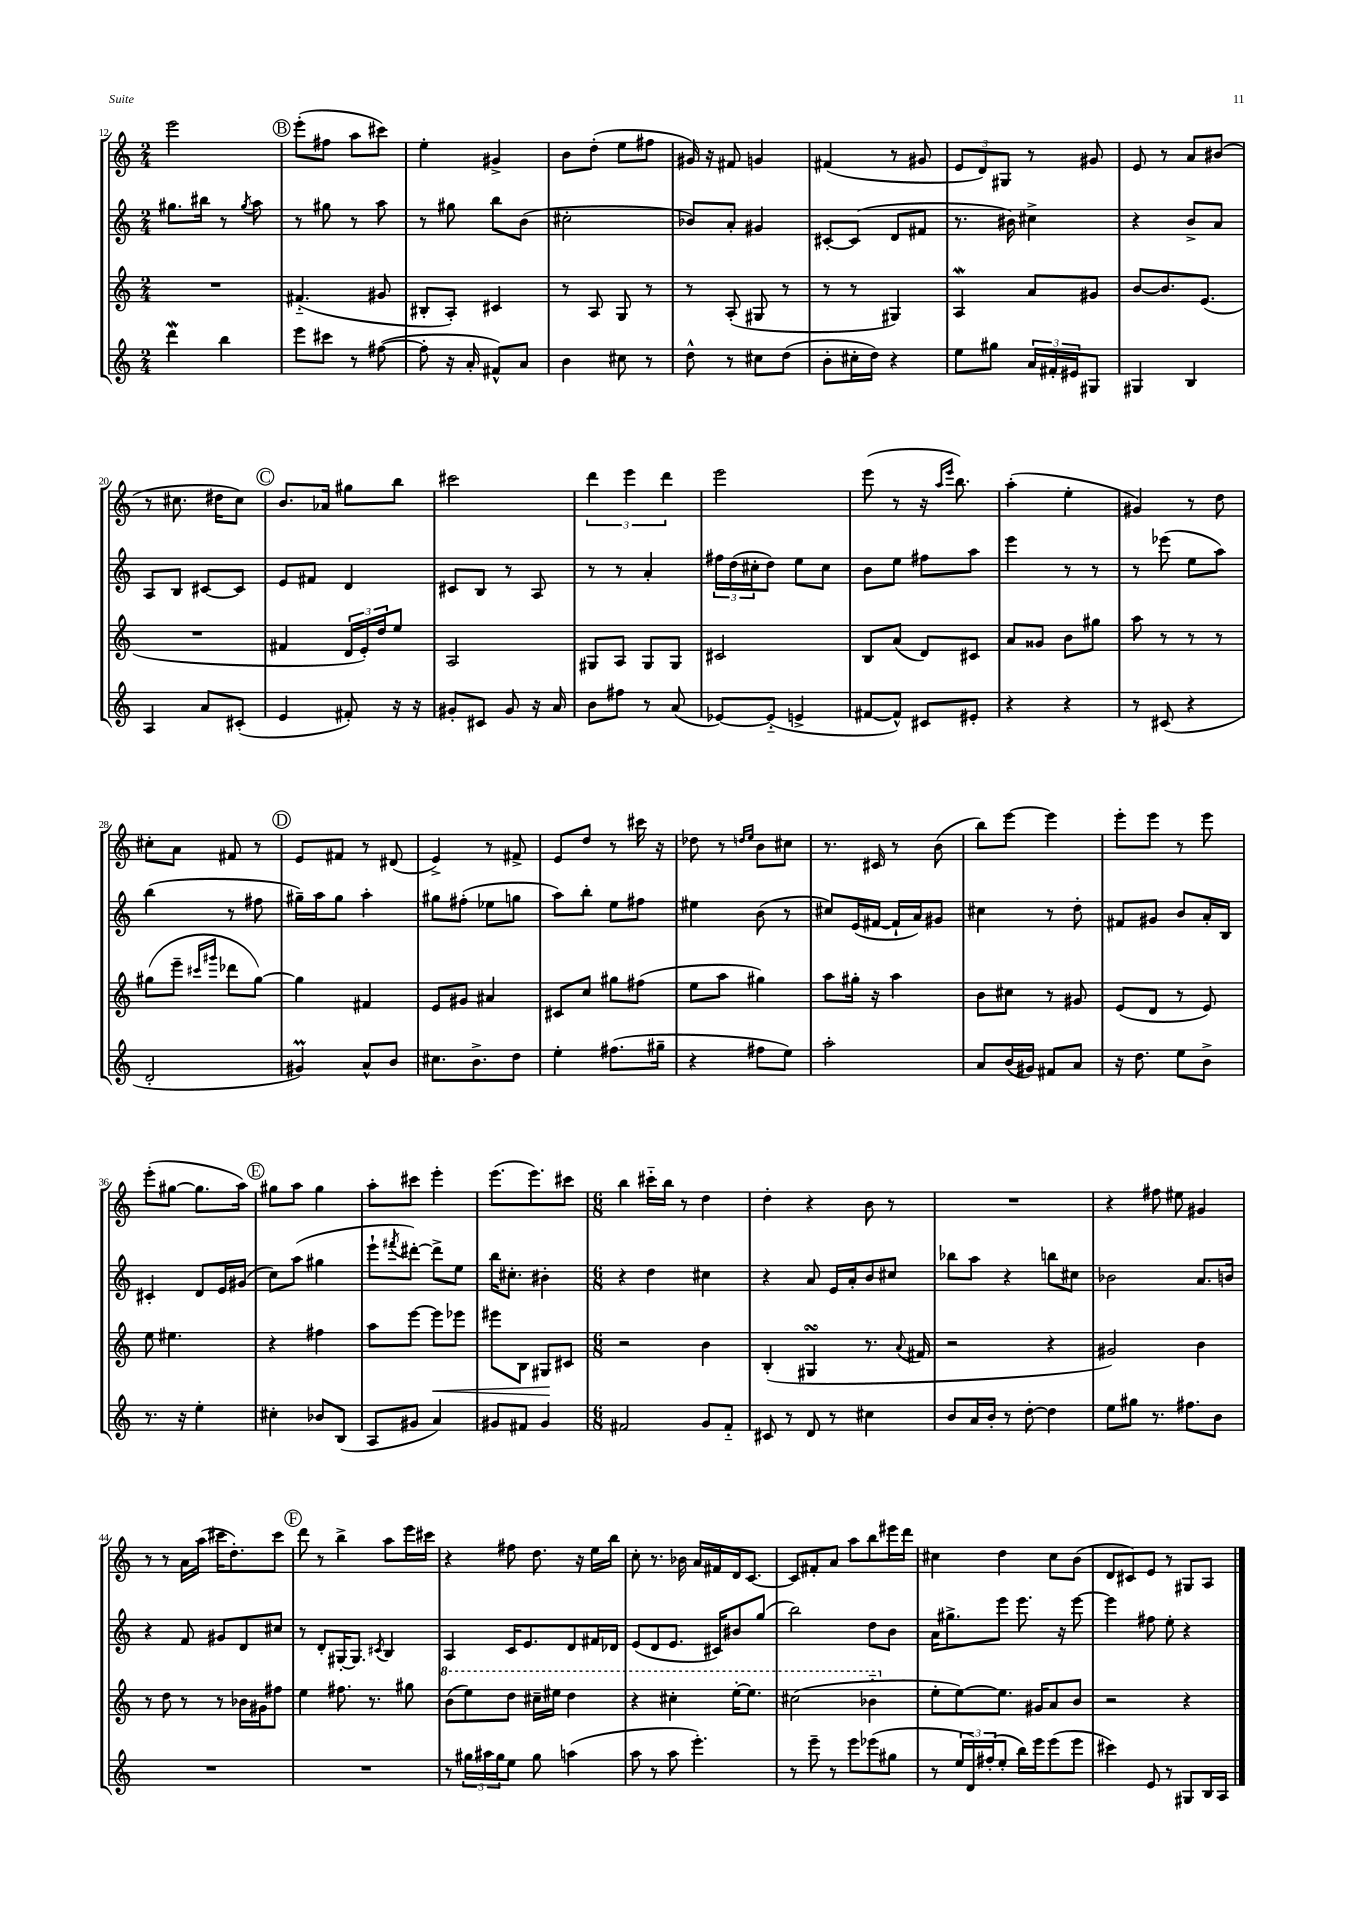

**kern	**kern	**kern	**kern
*staff4	*staff3	*staff2	*staff1
*clefG2	*clefG2	*clefG2	*clefG2
*k[]	*k[]	*k[]	*k[]
*M2/4	*M2/4	*M2/4	*M2/4
4ddd	2r	8.gg#	2eee
.	.	16bb#	.
4bb	.	8r	.
.	.	8qgg#	.
.	.	8aa	.
=	=	=	=
8eee	(4.f#'~	8r	(8eee'
8ccc#	.	8gg#	8ff#
8r	.	8r	8aa
([8ff#	8g#	8aa	8ccc#)
=	=	=	=
8ff#']	8B#'	8r	4ee'
16r	8A')	8gg#	.
16a'	.	.	.
8f#^^)	4c#	8bb	4g#^
8a	.	(8b	.
=	=	=	=
4b	8r	2cc#'	8b
.	8A	.	(8dd'
8cc#	8G	.	8ee
8r	8r	.	8ff#
=	=	=	=
8dd^^	8r	8b-)	16g#)
.	.	.	16r
8r	(8A'	8a'	8f#
8cc#	8G#	4g#	4g
(8dd	8r	.	.
=	=	=	=
8b'	8r	[8c#'	(4f#
16cc#'	8r	(8c#]	.
16dd)	.	.	.
4r	4G#)	8d	8r
.	.	8f#	8g#
=	=	=	=
8ee	4A	8.r	12e
.	.	.	12d)
8gg#	.	.	.
.	.	.	12G#
.	.	16b#)	.
24a	8a	4cc#^	8r
24f#'	.	.	.
24e#	.	.	.
8G#	8g#	.	8g#
=	=	=	=
4G#	[8b	4r	8e
.	8.b]	.	8r
4B	.	8b^	8a
.	(8.e	.	.
.	.	8a	(8b#
=	=	=	=
4A	2r	8A	8r
.	.	8B	8.cc#
8a	.	[8c#	.
.	.	.	16dd#
(8c#'	.	8c#]	8cc#)
=	=	=	=
4e	4f#	8e	8.b
.	.	8f#	.
.	.	.	16a-
8f#')	24d	4d	8gg#
.	24e')	.	.
.	24dd	.	.
16r	8ee	.	8bb
16r	.	.	.
=	=	=	=
8g#'	2A	8c#	2ccc#
8c#	.	8B	.
8g#	.	8r	.
16r	.	8A	.
16a	.	.	.
=	=	=	=
8b	8G#	8r	6ddd
8ff#	8A	8r	.
.	.	.	6eee
8r	8G#	4a'	.
.	.	.	6ddd
(8a	8G#	.	.
=	=	=	=
[8e-)	2c#	24ff#	2eee
.	.	(24dd	.
.	.	24cc#'	.
(8e-'~]	.	8dd)	.
4e^	.	8ee	.
.	.	8cc#	.
=	=	=	=
[8f#	8B	8b	(8eee
8f#^^])	(8a	8ee	8r
8c#	8d)	8ff#	16r
.	.	.	16qqaa
.	.	.	16qqeee
.	.	.	8.bb)
8e#'	8c#	8aa	.
=	=	=	=
4r	8a	4eee	(4aa'
.	8g##	.	.
4r	8b	8r	4ee'
.	8gg#	8r	.
=	=	=	=
8r	8aa	8r	4g#)
(8c#	8r	(8eee-	.
4r	8r	8ee	8r
.	8r	8aa)	8dd
=	=	=	=
2d'	(8gg#	(4bb	8cc#'
.	8eee~	.	8a
.	16qqccc#	.	.
.	16qqggg#	.	.
.	8ddd-	8r	8f#
.	[8gg#)	8ff#	8r
=	=	=	=
4g#)	4gg#]	16gg#~)	8e
.	.	16aa	.
.	.	8gg#	8f#
8a^^	4f#	4aa'	8r
8b	.	.	(8d#
=	=	=	=
8.cc#	8e	8gg#	4e^)
.	8g#	(8ff#'	.
8.b^	.	.	.
.	4a#	8ee-	8r
8dd	.	8gg	8f#^
=	=	=	=
4ee'	8c#	8aa)	8e
.	8cc	8bb'	8dd
(8.ff#	8gg#	8ee	8r
.	(8ff#	8ff#	16ccc#
16gg#~	.	.	16r
=	=	=	=
4r	8ee	4ee#	8dd-
.	8aa	.	8r
.	.	.	16qqdd
.	.	.	16qqee
8ff#	4gg#)	(8b	8b
8ee)	.	8r	8cc#
=	=	=	=
2aa'	8aa	8cc#)	8.r
.	16gg#'	(16e	.
.	16r	[16f#	16c#
.	4aa	16f#`]	8r
.	.	16a)	.
.	.	8g#	(8b
=	=	=	=
8a	8b	4cc#	8bb)
(16b	8cc#	.	[8eee
16g#)	.	.	.
8f#	8r	8r	4eee]
8a	8g#	8dd'	.
=	=	=	=
16r	(8e	8f#	8eee'
8.dd	.	.	.
.	8d	8g#	8eee
8ee	8r	8b	8r
8b^	8e)	16a'	8eee
.	.	16B	.
=	=	=	=
8.r	8ee	4c#'	(8eee'
.	4.ee#	.	[8gg#
16r	.	.	.
4ee'	.	8d	8.gg#]
.	.	16e	.
.	.	(16g#	16aa)
=	=	=	=
4cc#'	4r	8cc)	8gg#
.	.	(8aa	8aa
8b-	4ff#	4gg#	4gg#
(8B	.	.	.
=	=	=	=
8A	8aa	8eee`	8aa'
.	.	8qfff#	.
8g#	[8eee	[8ddd#')	8ccc#
4a)	8eee]	8ddd#^]	4eee'
.	8eee-	8ee	.
=	=	=	=
8g#	8eee#	16bb	(8.eee
.	.	8.cc#'	.
8f#	8B	.	.
.	.	.	8.eee)
4g#	8G#	4b#'	.
.	8c#	.	8ccc#
=	=	=	=
*M6/8	*M6/8	*M6/8	*M6/8
2f#	2r	4r	4bb
.	.	4dd	16ccc#'~
.	.	.	16bb
.	.	.	8r
8g	4b	4cc#	4dd
8f#'~	.	.	.
=	=	=	=
8c#	(4B'	4r	4dd'
8r	.	.	.
8d	4G#	8a	4r
8r	.	16e	.
.	.	16a'	.
4cc#	8.r	8b	8b
.	.	8cc#	8r
.	8qqa	.	.
.	16f#	.	.
=	=	=	=
8b	2r	8bb-	2.r
16a	.	8aa	.
16b'	.	.	.
8r	.	4r	.
[8dd'	.	.	.
4dd]	4r	8bb	.
.	.	8cc#	.
=	=	=	=
8ee	2g#)	2b-	4r
8gg#	.	.	.
8.r	.	.	8ff#
.	.	.	8ee#
8.ff#	.	.	.
.	4b	8.a	4g#
8b	.	.	.
.	.	16b	.
=	=	=	=
2.r	8r	4r	8r
.	8dd	.	8r
.	8r	8f	16a
.	.	.	(16aa
.	8r	8g#	16ccc#
.	.	.	8.dd')
.	16b-	8d	.
.	16g#	.	.
.	8ff#	8cc#	8ccc#
=	=	=	=
2.r	4ee	8r	8ddd
.	.	8d'	8r
.	8.ff#	[16G#'	4bb^
.	.	8.G#]	.
.	8.r	.	.
.	.	8qc#	.
.	.	4B	8aa
.	8gg#	.	16eee
.	.	.	16ccc#
=	=	=	=
8r	(8bb	4A	4r
24gg#	8eee)	.	.
24aa#	.	.	.
24gg#	.	.	.
8ee	8ddd	16c	8ff#
.	.	8.e	.
8gg#	16ccc#~	.	8.dd
.	16eee#	.	.
(4aa	4ddd	8d	.
.	.	.	16r
.	.	16f#	16ee
.	.	16d-	16bb
=	=	=	=
8aa	4r	(8e	8cc'
8r	.	8d	8.r
8aa	4ccc#'	8.e	.
.	.	.	16b-
4.eee')	.	.	16a
.	.	16c#)	16f#
.	[16eee'	8b#	16d
.	8.eee]	.	[8.c
.	.	(8gg	.
=	=	=	=
8r	(2ccc#	2bb)	8c]
8eee~	.	.	8f#'
8r	.	.	8a
8eee	.	.	8aa
(8eee-	4bb-'~	8dd	8bb
8gg#	.	8b	16eee#
.	.	.	16ddd
=	=	=	=
8r	8ee'	16a	4cc#
.	.	8.gg#^	.
24ee	[8ee)	.	.
24d)	.	.	.
(24ff#'	.	.	.
8ee'	8.ee]	8eee	4dd
16bb)	.	8.eee	.
16eee	16g#	.	.
(8eee	8a	.	8cc#
.	.	16r	.
8eee	8b	[8eee	(8b
=	=	=	=
4ccc#)	2r	4eee]	8d
.	.	.	8c#)
8e	.	8ff#	8e
8r	.	8ee'	8r
8G#	4r	4r	8G#
16B	.	.	8A
16A	.	.	.
==	==	==	==
*-	*-	*-	*-
